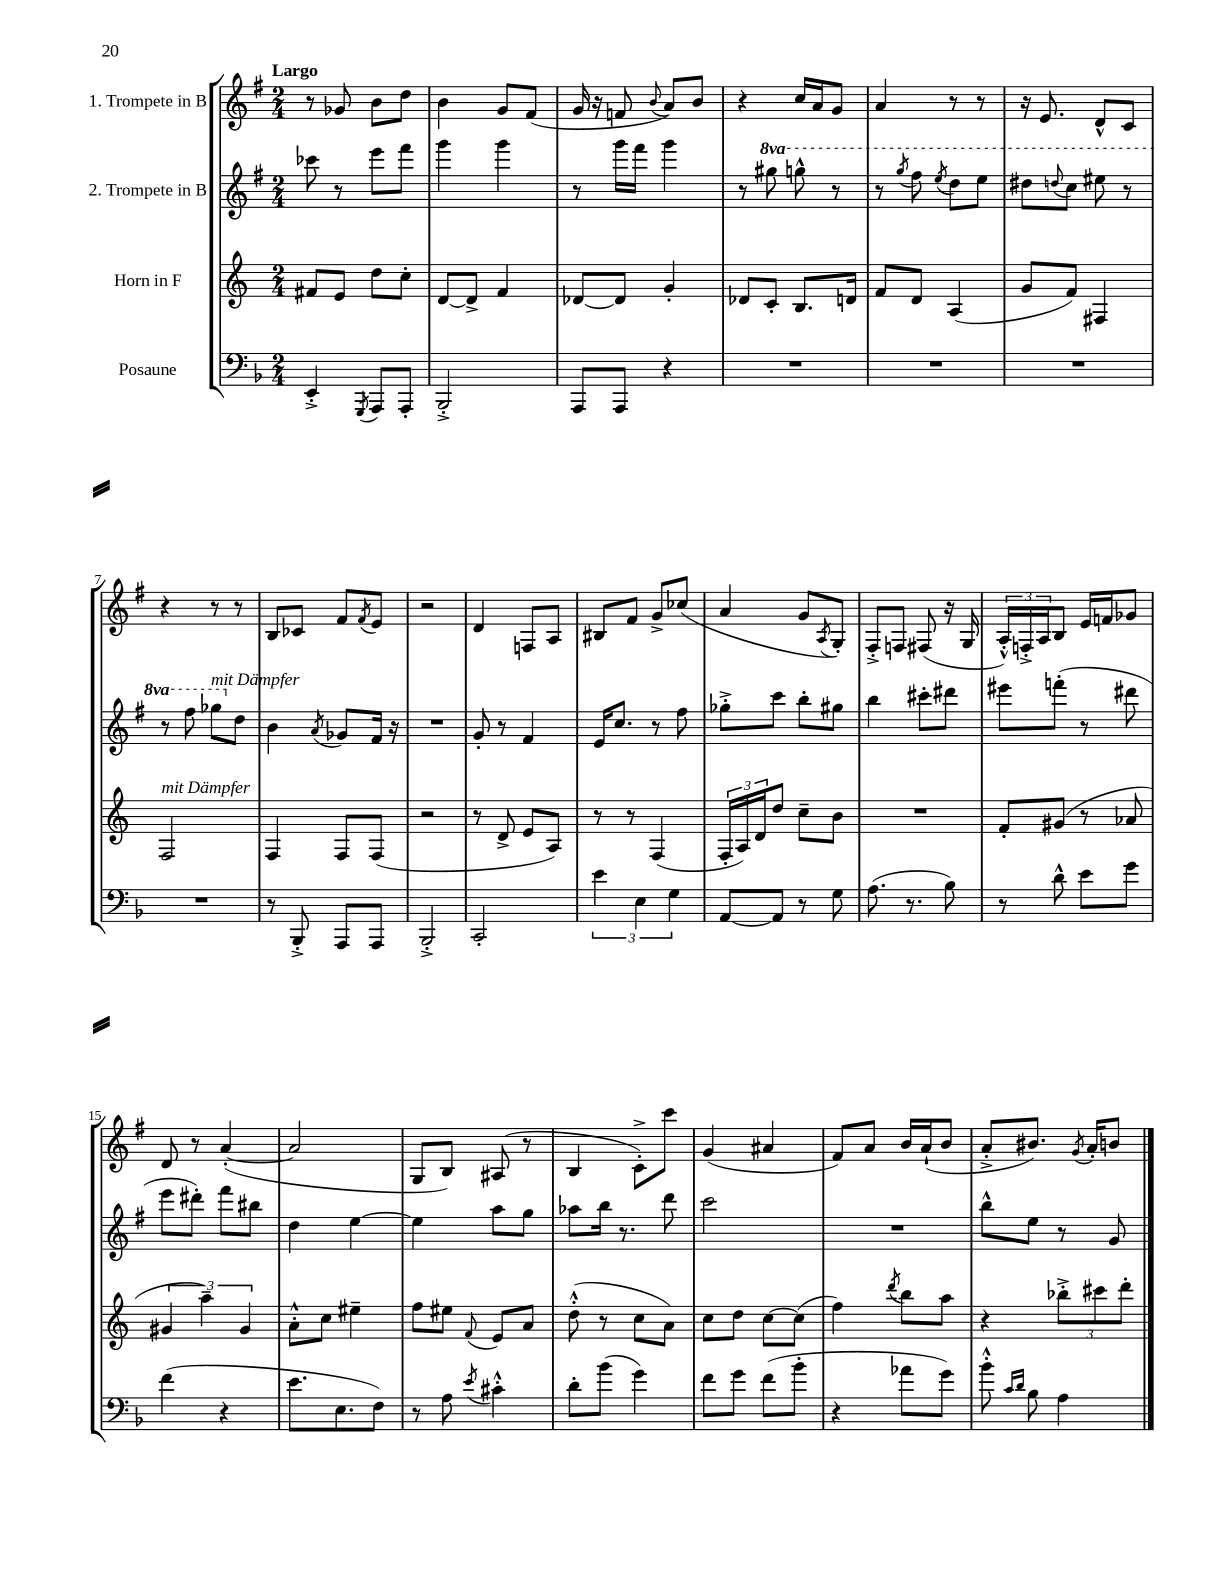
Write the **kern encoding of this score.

**kern	**kern	**kern	**kern
*staff4	*staff3	*staff2	*staff1
*clefF4	*clefG2	*clefG2	*clefG2
*k[b-]	*k[]	*k[f#]	*k[f#]
*M2/4	*M2/4	*M2/4	*M2/4
4EE'^/	8f#/L	8ccc-\	8r
.	8e/J	8r	8g-/
8qGGG/	.	.	.
8AAA/L	8dd\L	8eee\L	8b\L
8AAA'/J	8cc'\J	8fff#\J	8dd\J
=	=	=	=
2BBB-'^/	[8d/L	4ggg\	4b\
.	8d^/]J	.	.
.	4f/	4ggg\	8g/L
.	.	.	(8f#/J
=	=	=	=
8AAA/L	[8d-/L	8r	16g/
.	.	.	16r
8AAA/J	8d-/]J	16ggg\LL	8f/
.	.	16fff#\JJ	.
.	.	.	8qqb/
4r	4g'/	4ggg\	8a/L)
.	.	.	8b/J
=	=	=	=
2r	8d-/L	8r	4r
.	8c'/J	8ggg#\	.
.	8.B/L	8ggg^^\	16cc/LL
.	.	.	16a/J
.	.	8r	8g/J
.	16d/Jk	.	.
=	=	=	=
2r	8f/L	8r	4a/
.	.	8qggg/	.
.	8d/J	8fff#\	.
.	.	8qeee/	.
.	(4A/	8ddd\L	8r
.	.	8eee\J	8r
=	=	=	=
2r	8g/L	8ddd#\L	16r
.	.	.	8.e/
.	.	8qqddd/	.
.	8f/J)	8ccc\J	.
.	4F#/	8eee#\	8d^^/L
.	.	8r	8c/J
=	=	=	=
2r	2F/	8r	4r
.	.	8fff#\	.
.	.	8ggg-\L	8r
.	.	8dd\J	8r
=	=	=	=
8r	4F/	4b\	8B/L
8BBB-'^/	.	.	8c-/J
.	.	8qa/	.
8AAA/L	8F/L	8g-/L	8f#/L
.	.	.	8qf#/
8AAA/J	(8F/J	16f#/Jk	8e/J
.	.	16r	.
=	=	=	=
2BBB-'^/	2r	2r	2r
=	=	=	=
2CC'/	8r	8g'/	4d/
.	8d^/	8r	.
.	8e/L	4f#/	8F/L
.	8A/J)	.	8A/J
=	=	=	=
6e\	8r	16e/LK	8B#/L
.	.	8.cc/J	.
.	8r	.	8f#/J
6E\	.	.	.
.	(4F/	8r	8g^/L
6G\	.	.	.
.	.	8ff#\	(8cc-/J
=	=	=	=
[8AA/L	24F'/LL	8gg-'^\L	4a/
.	24A/)	.	.
.	24d/J	.	.
8AA/]J	8dd/J	8ccc\J	.
8r	8cc~\L	8bb'\L	8g/L
.	.	.	8qA/
8G\	8b\J	8gg#\J	8G'/J)
=	=	=	=
(8.A\	2r	4bb\	8F#'^/L
.	.	.	8F/J
8.r	.	.	.
.	.	8ccc#'\L	(8F#/
8B-\)	.	8ddd#\J	16r
.	.	.	16G/
=	=	=	=
8r	8f'/L	8eee#\L	24A'^^/LL)
.	.	.	24F'^/
.	.	.	24A/J
8d^^\	(8g#/J	(8fff'\J	8B/J
8e\L	8r	8r	16e/LL
.	.	.	16f/J
8g\J	8a-/	8ddd#\	8g-/J
=	=	=	=
(4f\	6g#/	8eee\L	8d/
.	.	8ddd#'\J)	8r
.	6aa~\)	.	.
4r	.	8fff#\L	([4a'/
.	6g#/	.	.
.	.	8bb#\J	.
=	=	=	=
8.e\L	8a'^^\L	4dd\	2a/]
.	8cc\J	.	.
8.E\	.	.	.
.	4ee#~\	[4ee\	.
8F\J)	.	.	.
=	=	=	=
8r	8ff\L	4ee\]	8G/L
8A\	8ee#\J	.	8B/J)
8qe/	8qqf/	.	.
4c#'^^\	8e/L	8aa\L	(8A#/
.	8a/J	8gg\J	8r
=	=	=	=
8d'\L	(8dd'^^\	8aa-\L	4B/
(8b-\J	8r	16bb\Jk	.
.	.	8.r	.
4g\)	8cc\L	.	8c'^\L)
.	8a\J)	8ddd\	8ccc\J
=	=	=	=
8f\L	8cc\L	2ccc\	(4g/
8g\J	8dd\J	.	.
(8f\L	[8cc\L	.	4a#/
8b-'\J	(8cc\]J	.	.
=	=	=	=
4r	4ff\)	2r	8f#/L)
.	.	.	8a/J
.	8qddd/	.	.
8a-\L	8bb\L	.	16b/LL
.	.	.	(16a`/J
8g\J)	8aa\J	.	8b/J
=	=	=	=
8b-'^^\	4r	8bb^^\L	8a'^/L
16qqc/LL	.	.	.
16qqd/JJ	.	.	.
8B-\	.	8ee\J	8.b#/J)
4A\	12bb-'^\L	8r	.
.	.	.	8qg/
.	.	.	16a'/LK
.	12ccc#\	.	.
.	.	8g/	8b/J
.	12ddd'\J	.	.
==	==	==	==
*-	*-	*-	*-
